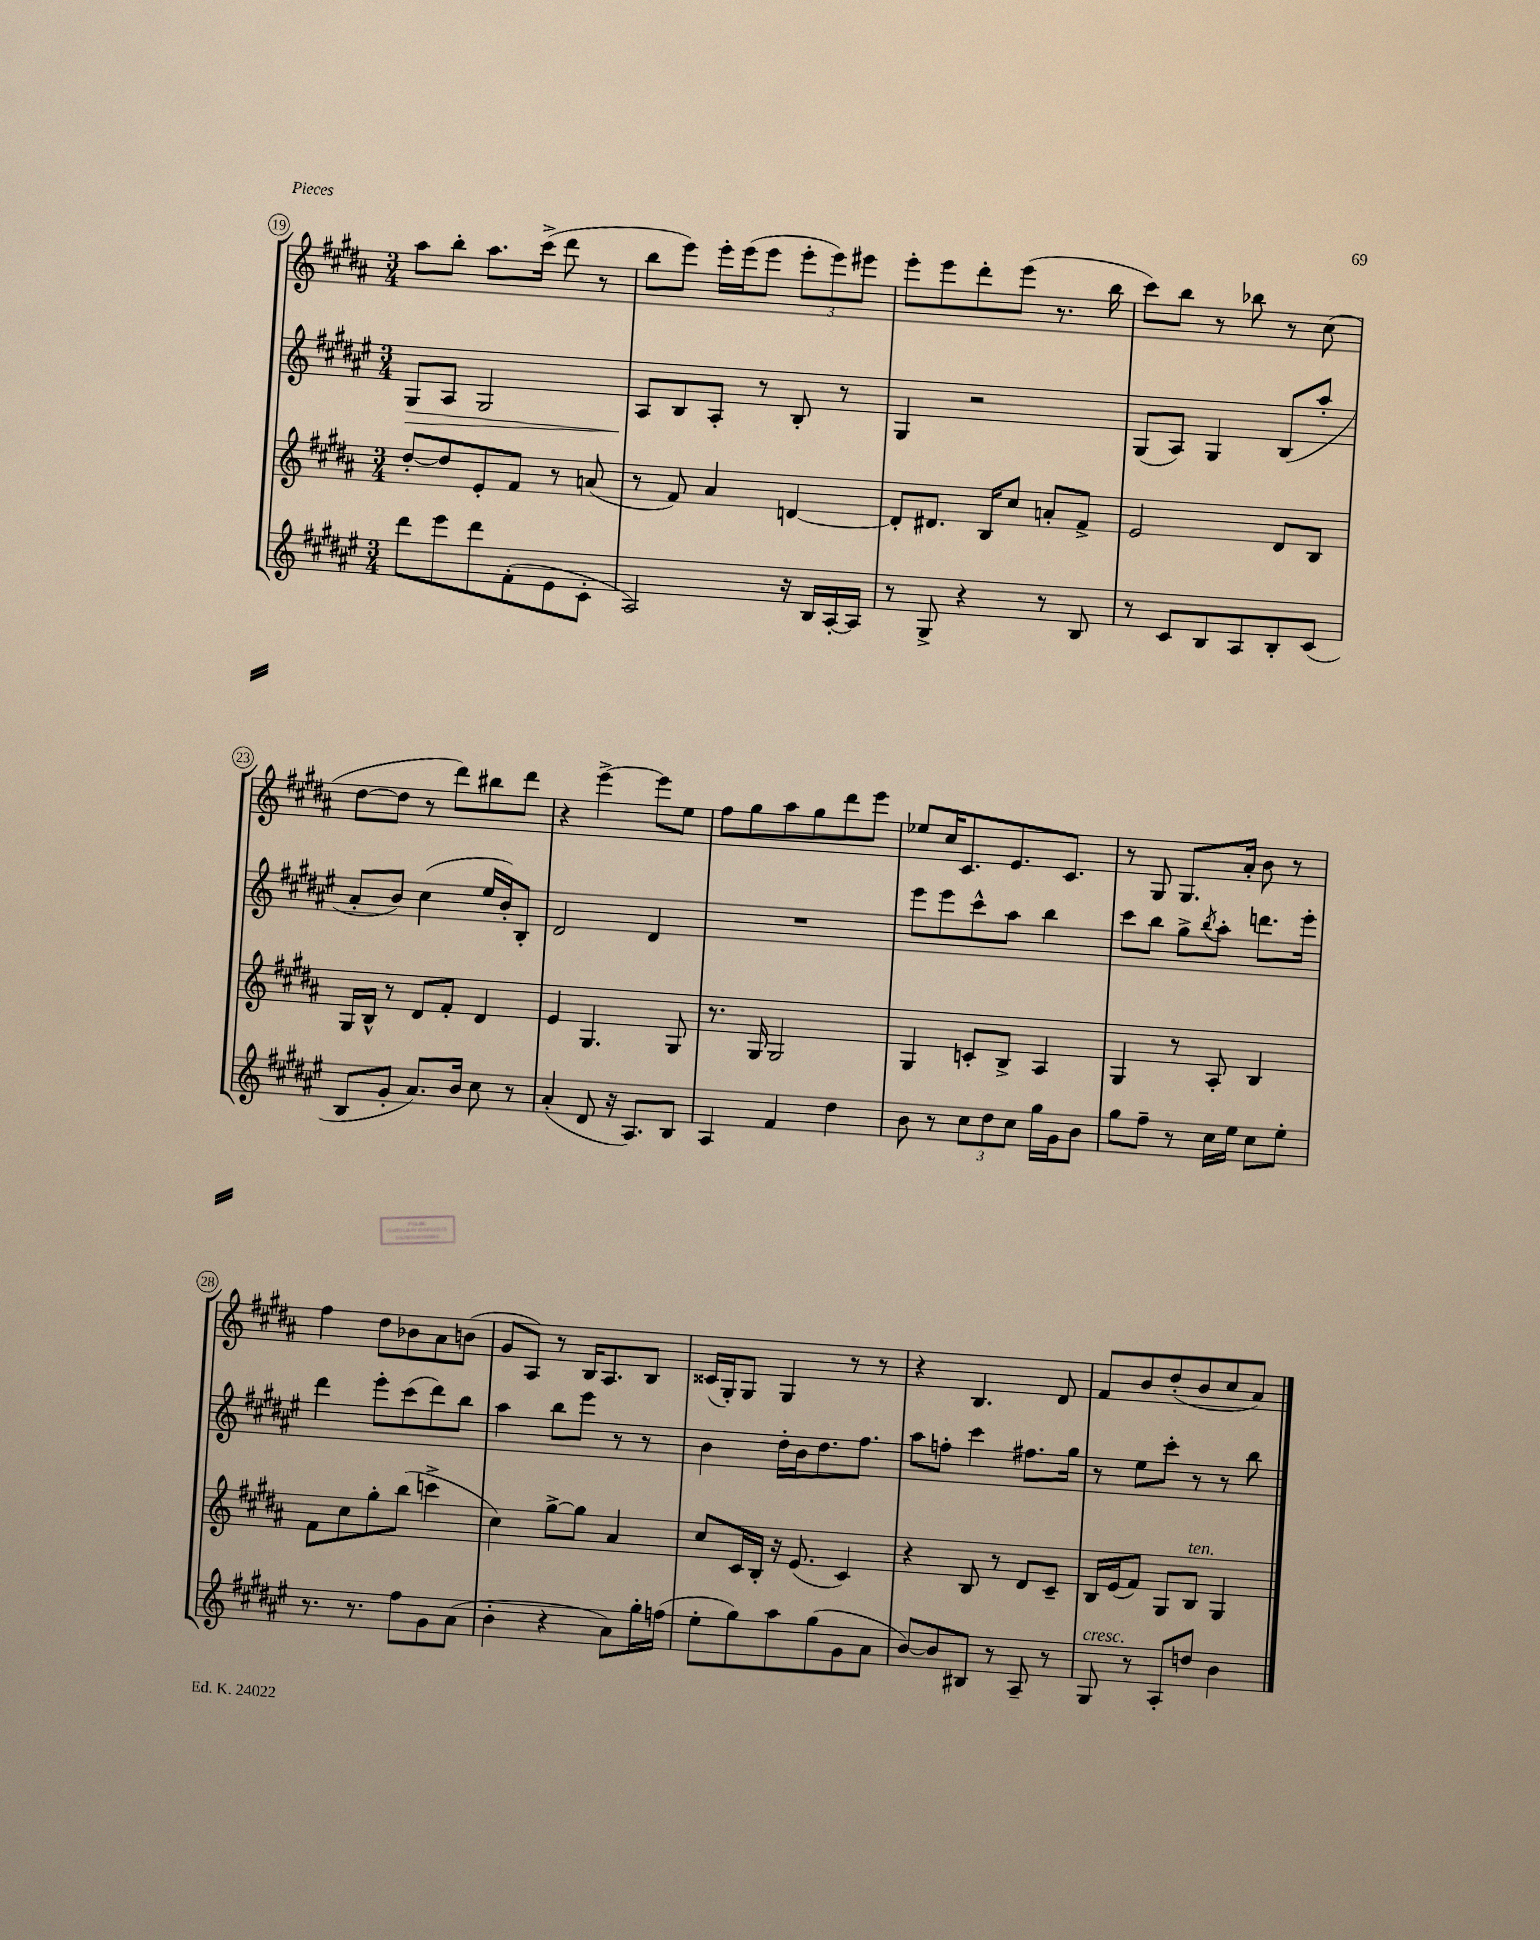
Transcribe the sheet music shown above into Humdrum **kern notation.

**kern	**kern	**kern	**dynam	**kern
*part4	*part3	*part2	*part2	*part1
*staff4	*staff3	*staff2	*staff2	*staff1
*clefG2	*clefG2	*clefG2	*	*clefG2
*k[f#c#g#d#a#e#]	*k[f#c#g#d#a#]	*k[f#c#g#d#a#e#]	*	*k[f#c#g#d#a#]
*M3/4	*M3/4	*M3/4	*	*M3/4
=19	=19	=19	=19	=19
!	!	!	!LO:HP:b	!
8ddd#\L	[8dd#'/L	8G#/L	>	8aa#\L
8eee#\	8dd#/]	8A#/J	.	8bb'\J
8ddd#\	8e'/	2G#/	.	8.aa#\L
(8f#'\	8f#/J	.	.	.
.	.	.	.	(16ccc#^\Jk
8e#\	8r	.	.	8ddd#\
8c#'\J	(8an/	.	.	8r
=20	=20	=20	=20	=20
2A#/)	8r	8A#/L	.	8bb\L
.	8f#/)	8B/	]	8eee\J)
.	4a#/	8A#'/J	.	16eee'\LL
.	.	.	.	(16eee\J
.	.	8r	.	8eee\J
16r	[4dn/	8B'/	.	12eee'\L
16B/LL	.	.	.	.
.	.	.	.	12eee\)
[16A#'/	.	8r	.	.
.	.	.	.	12eee#X\J
16A#/JJ]	.	.	.	.
=21	=21	=21	=21	=21
8r	8d'/L]	4G#/	.	8eee'\L
8G#^/	8.d#X/J	.	.	8eee\
4r	.	2r	.	8ddd#'\
.	16B/KL	.	.	.
.	8cc#/J	.	.	(8eee\J
8r	8an'/L	.	.	8.r
8B/	8f#^/J	.	.	.
.	.	.	.	16bb\
=22	=22	=22	=22	=22
8r	2e/	(8G#/L	.	8ccc#\L)
8c#/L	.	8A#/J)	.	8bb\J
8B/	.	4G#/	.	8r
8A#/	.	.	.	8bb-X\
8B'/	8d#/L	(8B/L	.	8r
(8c#/J	8B/J	8aa#'/J	.	(8cc#\
!!LO:LB:g=z
=23	=23	=23	=23	=23
8B/L	16G#/LL	8a#'/L	.	[8dd#\L
.	16B^^/JJ	.	.	.
8g#'/J	8r	8b/J)	.	8dd#\J]
8.a#/L)	8d#/L	(4cc#\	.	8r
.	8f#'/J	.	.	8ddd#\L)
16b/Jk	.	.	.	.
8cc#\	4d#/	16ee#/LL	.	8bb#X\
.	.	16b'/J)	.	.
8r	.	8B'/J	.	8ddd#\J
=24	=24	=24	=24	=24
(4a#'/	4e/	2d#/	.	4r
8d#/	4.G#/	.	.	[4eee^\
16r	.	.	.	.
8.A#/L)	.	.	.	.
.	.	4d#/	.	8eee\L]
8B/J	8G#/	.	.	8ee\J
=25	=25	=25	=25	=25
4A#/	8.r	2.r	.	8ff#\L
.	.	.	.	8gg#\
.	16G#/	.	.	.
4f#/	2G#/	.	.	8aa#\
.	.	.	.	8gg#\
4dd#\	.	.	.	8ddd#\
.	.	.	.	8eee\J
=26	=26	=26	=26	=26
8b\	4G#/	8eee#\L	.	8ee-X/L
8r	.	8eee#\	.	16cc#/K
.	.	.	.	8.c#/
12cc#\L	8cn'/L	8ccc#^^\	.	.
12dd#\	.	.	.	.
.	8B^/J	8aa#\J	.	8.e/
12cc#\J	.	.	.	.
16gg#\LL	4A#/	4bb\	.	.
16g#\J	.	.	.	8.c#/J
8b\J	.	.	.	.
=27	=27	=27	=27	=27
8gg#\L	4G#/	8ccc#\L	.	8r
8ff#~\J	.	8bb\J	.	8G#/
8r	8r	8gg#^\L	.	8.G#/L
.	.	8qbb/	.	.
16cc#\LL	8A#'/	8aa#'\J	.	.
16ee#\JJ	.	.	.	16a#'/Jk
8cc#\L	4B/	8.dddn\L	.	8b\
8ee#'\J	.	.	.	8r
.	.	16eee#'\Jk	.	.
!!LO:LB:g=z
=28	=28	=28	=28	=28
8.r	8f#\L	4ddd#\	.	4ff#\
.	8cc#\	.	.	.
8.r	.	.	.	.
.	8gg#'\	8eee#'\L	.	8dd#\L
8ff#\L	(8bb\J	(8ccc#\	.	8b-X\
8g#\	4cccn^\	8ddd#\)	.	8a#\
(8a#\J	.	8bb\J	.	(8bn\J
=29	=29	=29	=29	=29
4b'\	4cc#\)	4aa#\	.	8g#/L
.	.	.	.	8A#/J)
4r	[8gg#^\L	8bb\L	.	8r
.	8gg#\J]	8eee#\J	.	16B/KL
.	.	.	.	8.A#/
8a#\L)	4a#/	8r	.	.
16gg#'\L	.	8r	.	8B/J
(16ffn\JJ	.	.	.	.
=30	=30	=30	=30	=30
8ee#'\L	8cc#/L	4b\	.	(16c##X/LL
.	.	.	.	16G#'/J)
8gg#\)	16c#/L	.	.	8G#/J
.	16B'/JJ	.	.	.
8aa#\	16r	16dd#'\LL	.	4G#/
.	(8.e/	16b\J	.	.
(8gg#\	.	8.dd#\	.	.
8g#\	4c#/)	.	.	8r
.	.	8.ff#\J	.	.
8a#\J	.	.	.	8r
=31	=31	=31	=31	=31
[8b/L)	4r	8aa#\L	.	4r
8b/]	.	8ffn'\J	.	.
8B#X/J	8B/	4ccc#\	.	4.B/
8r	8r	.	.	.
8A#~/	8d#/L	8.ff#X\L	.	.
8r	8c#~/J	.	.	8d#/
.	.	16gg#\Jk	.	.
=32	=32	=32	=32	=32
!LO:TX:a:i:t=cresc.	!	!	!	!
8G#/	16B/LL	8r	.	8f#/L
.	(16e/J	.	.	.
8r	8f#/J)	8ee#\L	.	8b/
8A#'/L	8G#/L	8ccc#'\J	.	(8dd#'/
!	!LO:TX:a:i:t=ten.	!	!	!
8ddn/J	8B/J	8r	.	8b/
4b\	4G#/	8r	.	8cc#/
.	.	8bb\	.	8a#/J)
==	==	==	==	==
*-	*-	*-	*-	*-
